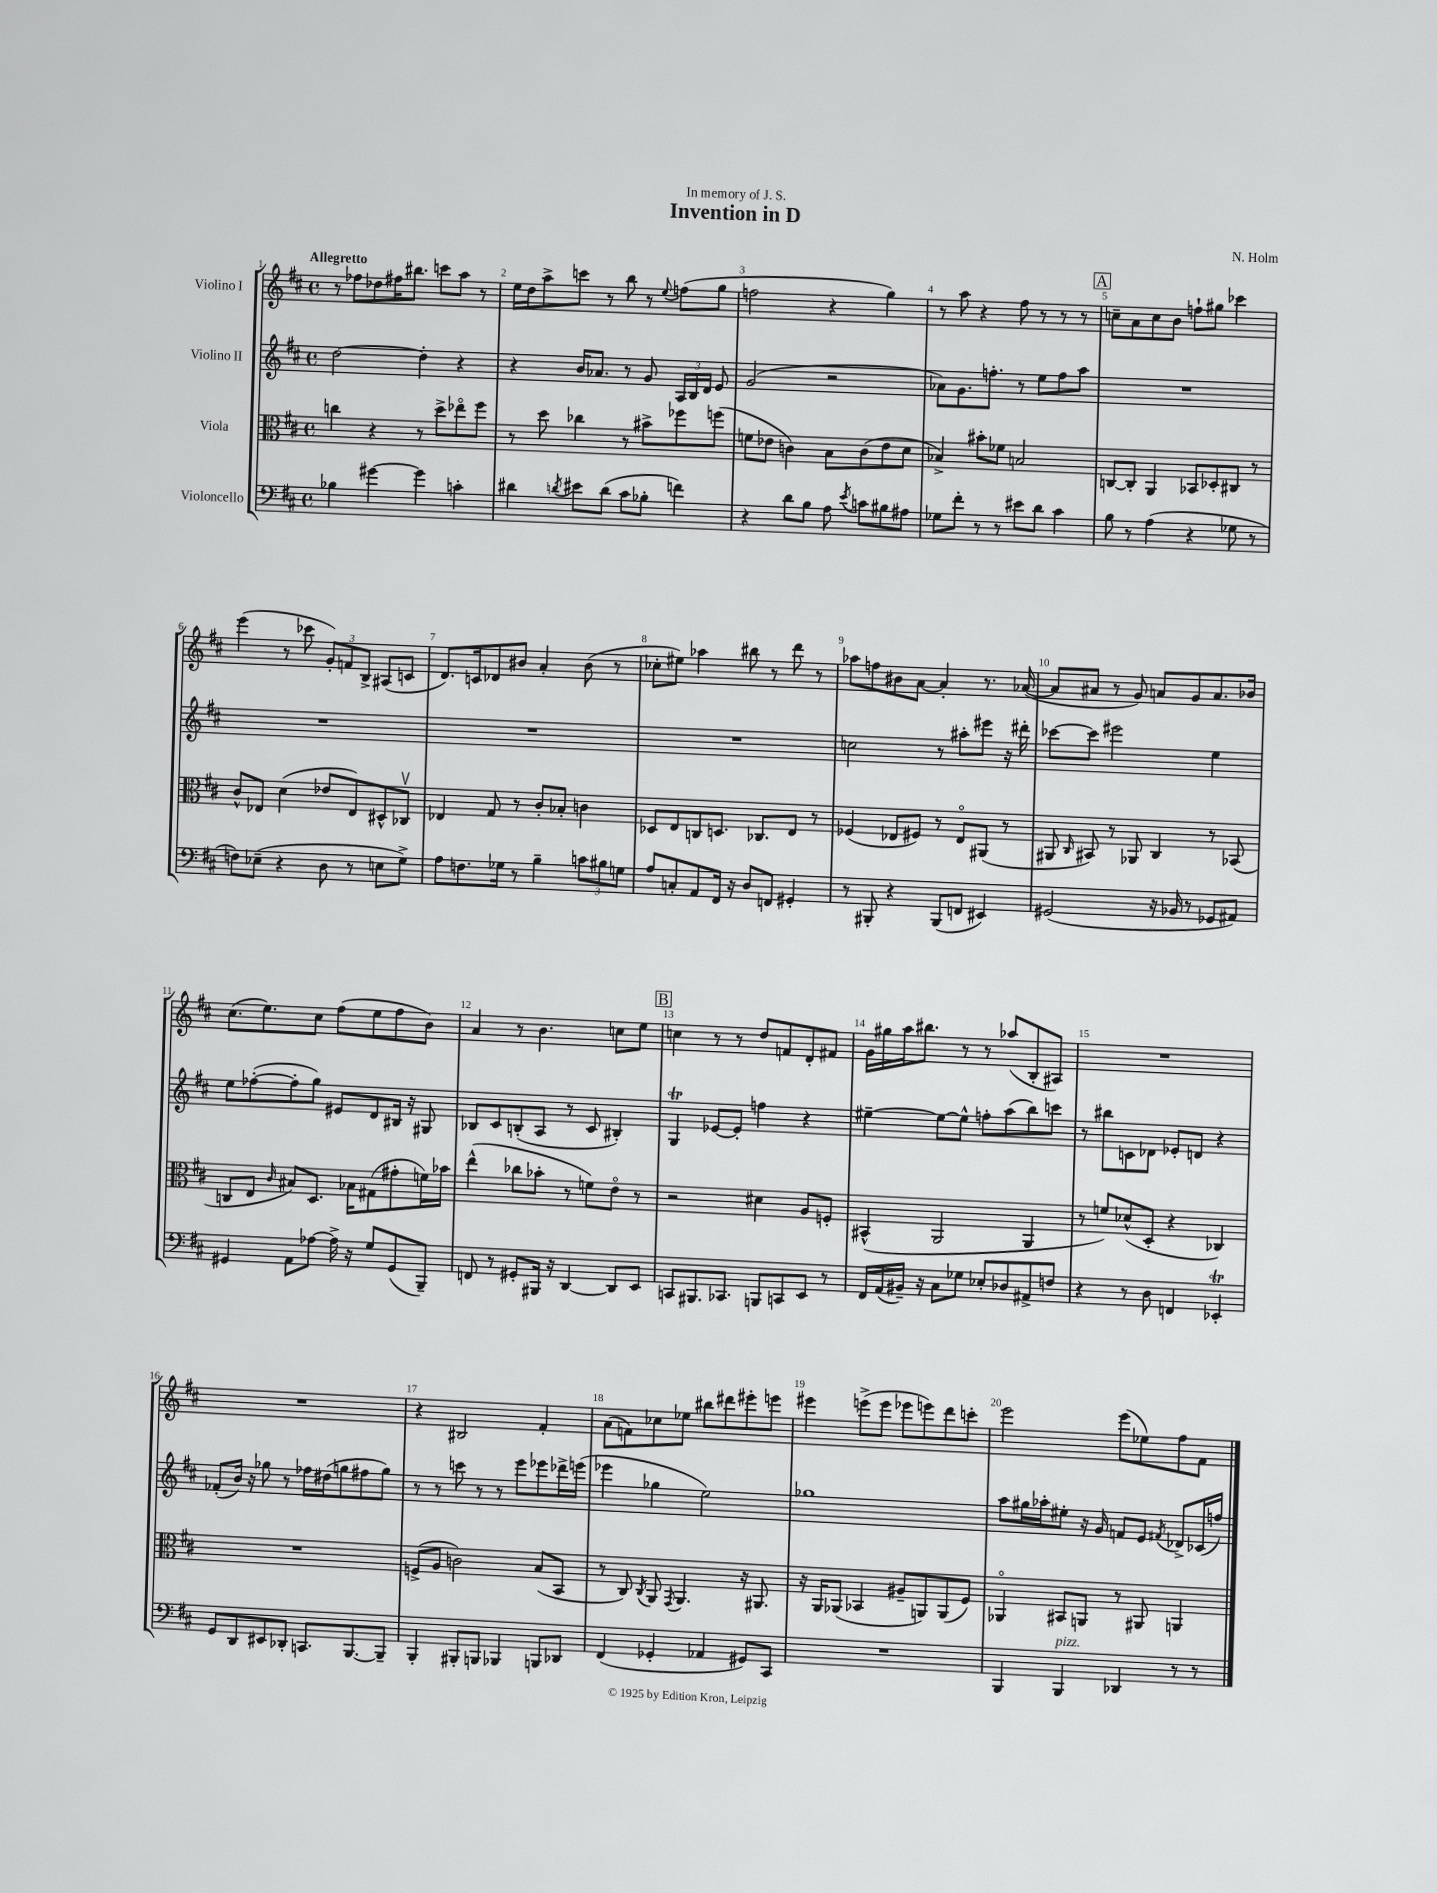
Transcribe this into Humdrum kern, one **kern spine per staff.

**kern	**kern	**kern	**kern
*staff4	*staff3	*staff2	*staff1
*clefF4	*clefC3	*clefG2	*clefG2
*k[f#c#]	*k[f#c#]	*k[f#c#]	*k[f#c#]
*M4/4	*M4/4	*M4/4	*M4/4
*met(c)	*met(c)	*met(c)	*met(c)
4B-	4cc	[2dd	8r
.	.	.	8ff-
[4g#	4r	.	8dd-
.	.	.	16ff#
.	.	.	8.bb#
4g#]	8r	4dd']	.
.	8dd^	.	8ccc
4c'	8ee-o	4r	8aa
.	8ff#	.	8r
=	=	=	=
4d#	8r	4r	16ee
.	.	.	16dd
.	8dd	.	8aa^
8qd	.	.	.
8e#	4cc-	16b	8ccc
.	.	8.a-	.
(8d	.	.	8r
8c#	8r	8r	8bb
8B-'	8b#^	8g	8r
.	.	.	8qqee
4f)	8ff-	24A	(8ff
.	.	24B	.
.	.	24d	.
.	(8ff	8e	8gg
=	=	=	=
4r	8f	(2g	2ff
.	8e-	.	.
8d	4c)	.	.
8B	.	.	.
8A	8B	2r	4r
8qe	.	.	.
8c	(8c	.	.
8B#	8e-	.	4gg)
8A#	8d	.	.
=	=	=	=
8G-	4B-^)	8a-)	8r
8f#'	.	8.g	8aa
8r	8b#'	.	4r
.	.	8.ff'	.
8r	8f-	.	.
8e#	2B	8r	8ff#
8d	.	8ee	8r
4c#	.	8ff	8r
.	.	8aa	8r
=	=	=	=
8B	[8C	1r	8cc~
8r	8C']	.	8a
(4A	4AA	.	8cc
.	.	.	8b
4r	8BB-	.	8ff`
.	8D-'	.	8gg#
8G-	8C#	.	4ccc-
8r	8r	.	.
=	=	=	=
8F)	8c#^^	1r	(4eee
(8E-~	8E-	.	.
4r	(4d	.	8r
.	.	.	8ccc-
8D	8e-	.	12g')
.	.	.	12f
8r	8E-)	.	.
.	.	.	12B^
8E	8D#^^	.	(8A#
8G^)	8C-v	.	8c
=	=	=	=
8A	4E-	1r	8.d)
8.F	.	.	.
.	.	.	16c
.	8G	.	8d-
16G-	.	.	.
8r	8r	.	8b#
4B~	8c#'	.	4a'
.	8B-'	.	.
12c	4c	.	(8b#
12B#	.	.	.
.	.	.	8r
12G	.	.	.
=	=	=	=
8A	8D-	1r	8cc-'
8C'	8E	.	8ee#)
8AA	8C	.	4aa-
16FF#	8.D	.	.
16r	.	.	.
8D	.	.	8bb#
.	8.C-	.	.
8FF	.	.	8r
4GG#'	8E	.	8ddd
.	8r	.	8r
=	=	=	=
8r	(4F-	2cc	8aa-
8BBB#'	.	.	8ff
4r	8E-	.	8b#
.	8F#)	.	[8a
(8BBB#	8r	8r	4a']
8FF	8E-o	8aa#'	.
4EE#)	(8AA#	8eee#	8.r
.	8r	16r	.
.	.	16ddd#'	([16a-
=	=	=	=
(2GG#	8AA#	[8ccc-	8a-]
.	16qqC#	.	.
.	8BB#)	8ccc-]	8a#
.	8r	2eee#	8r
.	8AA-	.	8g)
16r	4C#	.	8a
16BB-	.	.	.
8r	.	.	8g
8GG-	8r	4ee	8.a
8AA#)	(8BB-	.	.
.	.	.	16b-
=	=	=	=
4GG#	8C	8ee	(8.cc#
.	8E	([8ff-'	.
.	.	.	8.ee)
.	16qqc#	.	.
8AA	8B#)	8ff-']	.
[8A-	8.D	8gg)	8cc#
16A-^]	.	8e#	(8ff#
16r	16B-	.	.
8G	(8G#	8d	8ee
(8GG#	8g#'	16B#	8ff#
.	.	16r	.
8BBB~)	16f)	8G#	8b)
.	16b-	.	.
=	=	=	=
8FF	(4ee^^	8B-	4a
8r	.	8c#	.
8GG#'	8cc-	(8B'	8r
16BBB#	8b-'	8A	4.b
16r	.	.	.
[4DD	8r	8r	.
.	8f)	8c#	.
8DD]	8eo	4B#')	8cc
8EE	8r	.	8ee
=	=	=	=
8CC	2r	4G	4cc
8.BBB#	.	.	.
.	.	[8e-	8r
8.CC-	.	.	.
.	.	8e-']	8r
8BBB	4d#	4ff	8dd
8CC	.	.	8f
8EE	8A	4r	8d'
8r	8F'	.	8f#
=	=	=	=
16FF#	(4BB#^^	[4ee#~	16g
(16AA	.	.	16gg#
16BB#~)	.	.	16aa
16r	.	.	8.bb#
8C#	2AA	8ee#_	.
8G-	.	8ee#^^]	8r
8E-'	.	8ff'	8r
8D-	.	(8aa	(8aa-
8AA#^	4AA	8bb)	8B'
8F	.	8ccc	8A#)
=	=	=	=
4r	8r	8r	1r
.	8f)	8bb#	.
8r	(8d-^^	8c	.
8D	8D'	8d-	.
4FF	4r	8e-'	.
.	.	8d	.
4EE-'	4C-)	4r	.
=	=	=	=
8GG	1r	(8f-'	1r
8DD	.	16b)	.
.	.	16r	.
8EE#	.	8gg-	.
8DD-'	.	8r	.
8.CC	.	16ff-	.
.	.	(16dd#	.
.	.	8gg	.
[8.BBB	.	.	.
.	.	8ff#	.
8BBB~]	.	8gg)	.
=	=	=	=
4BBB'	(8F^	8r	4r
.	8A	8r	.
8BBB#'	2c)	8ccc	2B#
8BBB	.	8r	.
4BBB-	.	8r	.
.	.	8eee	.
8BBB	(8B	8eee-	4f#'
8DD-	8BB	16ddd-^	.
.	.	(16eee	.
=	=	=	=
(4FF#	8r	4eee-	(8a
.	8C#)	.	8f)
.	8qC#	.	.
4GG-'	8AA	4gg-	8cc-
.	8qGG	.	.
.	4.AA	.	8ee-
4AA-	.	2ee)	8bb#
.	.	.	8ddd#
8GG#)	16r	.	8eee#'
.	8.AA#	.	.
8CC#	.	.	8eee
=	=	=	=
1r	16r	1gg-	4eee#
.	16AA	.	.
.	(8AA-	.	.
.	4BB-	.	(8eee^
.	.	.	8eee
.	8A#~	.	8eee-
.	8AA)	.	8eee)
.	(8AA	.	8ddd
.	8F#)	.	8ccc'
=	=	=	=
4BBB	4AA-o	8aa	2eee
.	.	16gg#	.
.	.	16aa-'	.
4BBB	8BB#	8ee#'	.
.	8AA	16r	.
.	.	16g	.
4DD-	8r	8f	(8eee
.	8AA#	8e	8ee-)
.	.	8qf#	.
8r	4AA	8d-^	8ff#
8r	.	(16c-	8f#
.	.	16ff)	.
==	==	==	==
*-	*-	*-	*-
